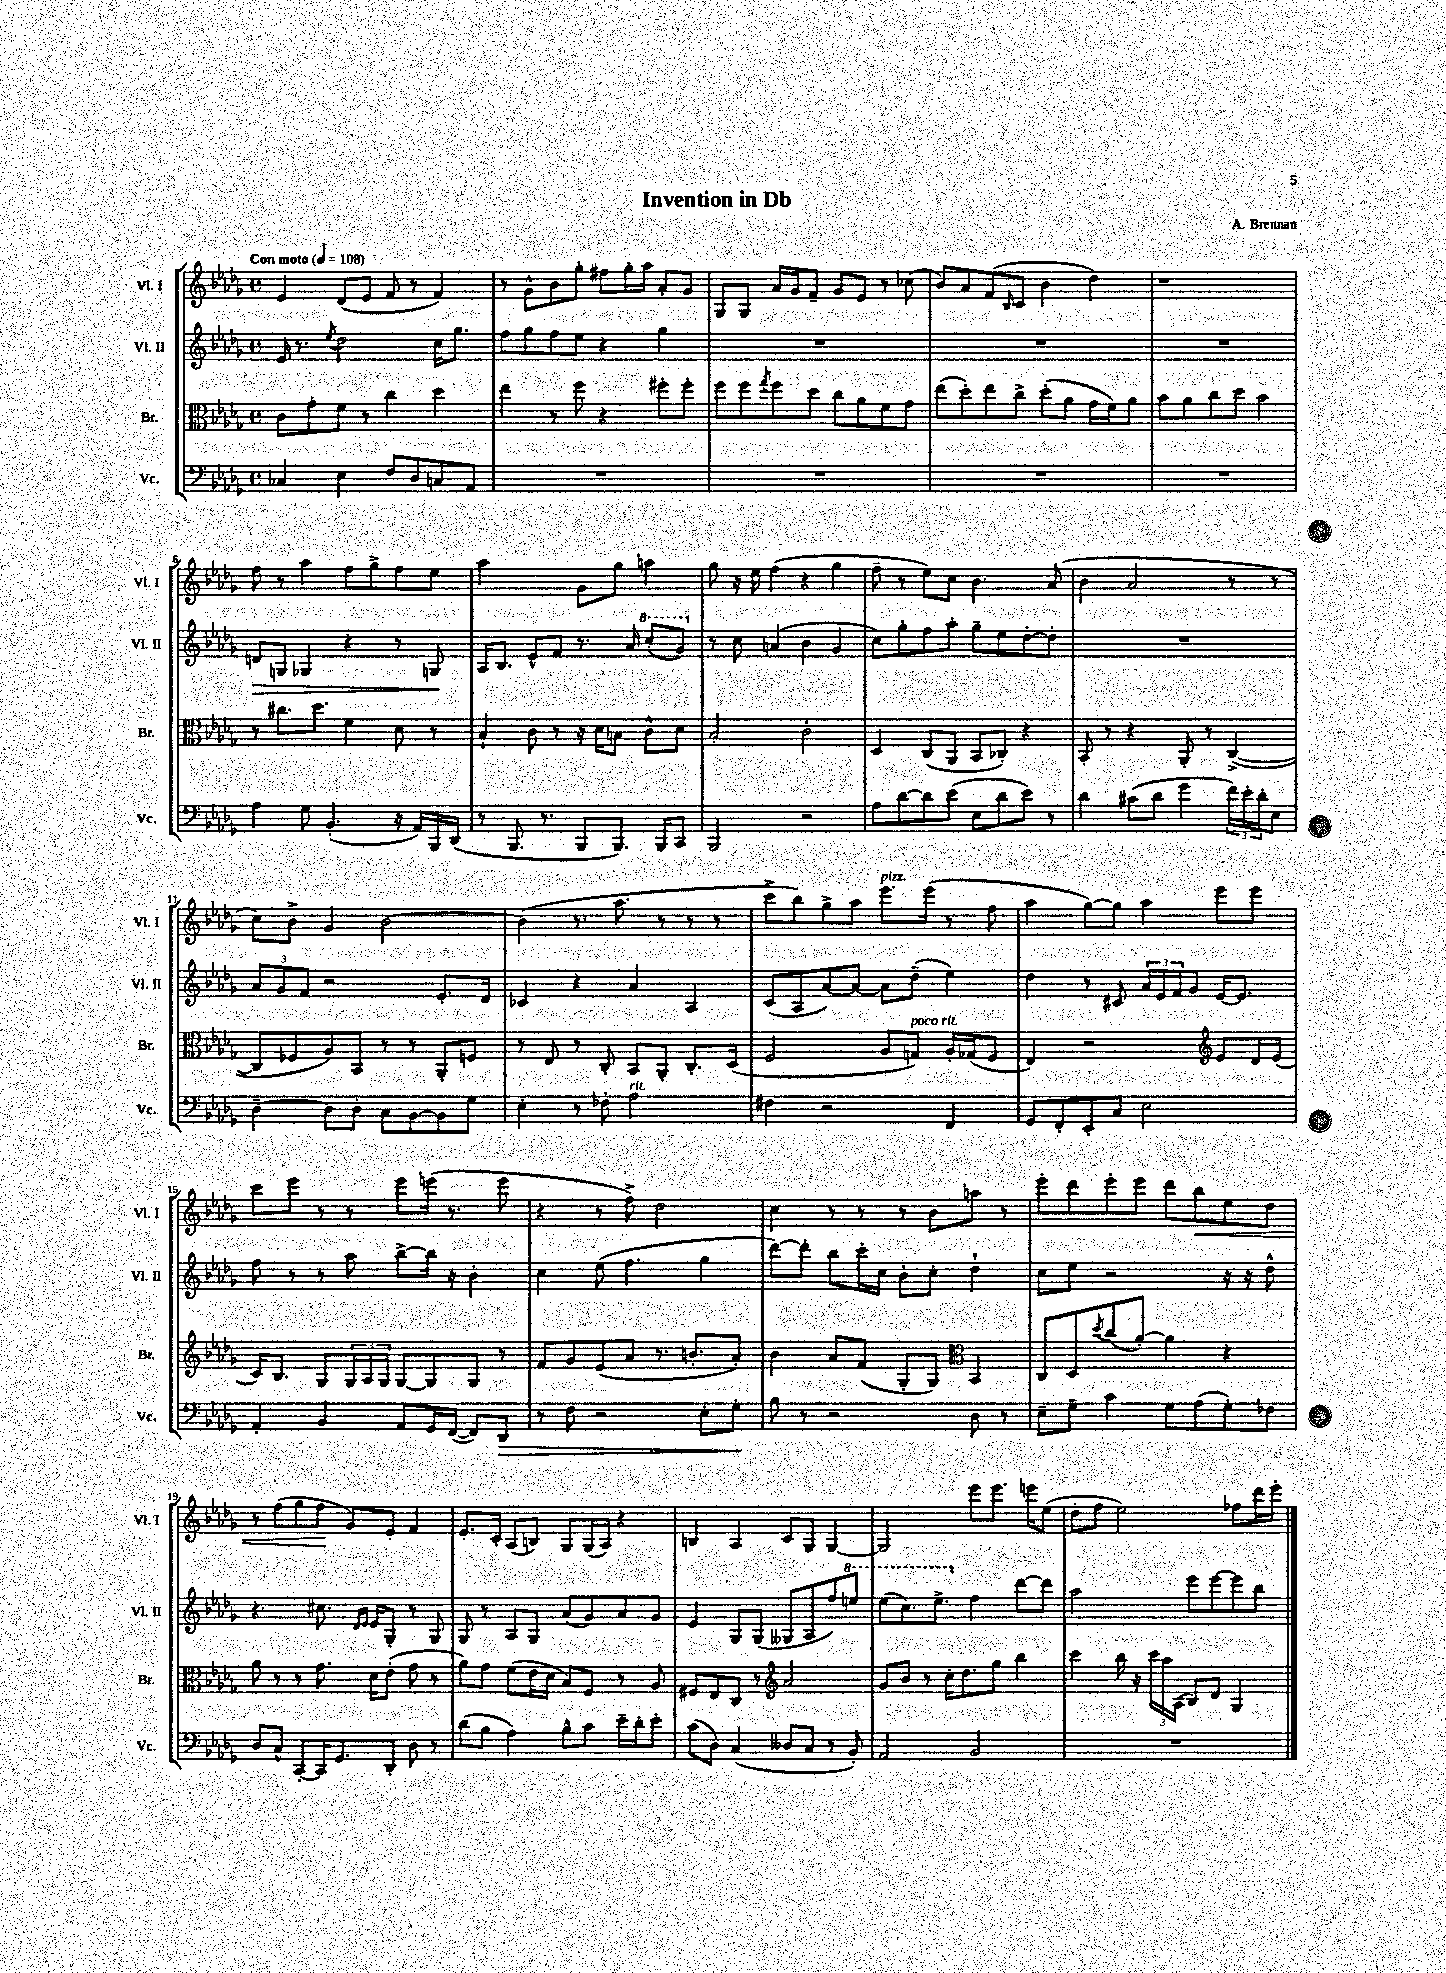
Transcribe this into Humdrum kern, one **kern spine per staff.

**kern	**dynam	**kern	**kern	**dynam	**kern	**dynam
*part4	*part4	*part3	*part2	*part2	*part1	*part1
*staff4	*staff4	*staff3	*staff2	*staff2	*staff1	*staff1
*I"Vc.	*	*I"Br.	*I"Vl. II	*	*I"Vl. I	*
*I'Vc.	*	*I'Br.	*I'Vl. II	*	*I'Vl. I	*
*clefF4	*	*clefC3	*clefG2	*	*clefG2	*
*k[b-e-a-d-g-]	*	*k[b-e-a-d-g-]	*k[b-e-a-d-g-]	*	*k[b-e-a-d-g-]	*
*M4/4	*	*M4/4	*M4/4	*	*M4/4	*
*met(c)	*	*met(c)	*met(c)	*	*met(c)	*
*MM108	*	*MM108	*MM108	*	*MM108	*
=1	=1	=1	=1	=1	=1	=1
!	!	!	!	!	!LO:TX:a:B:t=Con moto	!
4C-X/	.	8c\L	16e-/	.	4e-/	.
.	.	.	8.r	.	.	.
.	.	8g-'\	.	.	.	.
.	.	.	8qee-/	.	.	.
4E-\	.	8f\J	2dd-\	.	(8d-/L	.
.	.	8r	.	.	8e-/J	.
8F/L	.	4cc\	.	.	8f/	.
8D-/	.	.	.	.	8r	.
8Cn/	.	4dd-\	16cc\KL	.	4f/)	.
.	.	.	8.gg-\J	.	.	.
8AA-/J	.	.	.	.	.	.
=2	=2	=2	=2	=2	=2	=2
1r	.	4ee-\	8ff\L	.	8r	.
.	.	.	8gg-\	.	8g-^^\L	.
.	.	8r	8ff\	.	8b-\	.
.	.	8ff\	8ee-\J	.	8gg-'\J	.
.	.	4r	4r	.	8ff#X\L	.
.	.	.	.	.	16gg-'\L	.
.	.	.	.	.	16aa-\JJ	.
.	.	8ff#X'\L	4gg-\	.	8a-'/L	.
.	.	8ff#'\J	.	.	8g-/J	.
=3	=3	=3	=3	=3	=3	=3
1r	.	8ff\L	1r	.	8G-/L	.
.	.	8ff\	.	.	8G-/J	.
.	.	8qgg-/	.	.	.	.
.	.	8ff\	.	.	16a-/LL	.
.	.	.	.	.	16g-/J	.
.	.	8dd-\J	.	.	8f~/J	.
.	.	8cc\L	.	.	8g-/L	.
.	.	8a-\	.	.	8e-/J	.
.	.	8f\	.	.	8r	.
.	.	8g-\J	.	.	(8cc-X\	.
=4	=4	=4	=4	=4	=4	=4
1r	.	(8ee-\L	1r	.	8b-/L)	.
.	.	8dd-'\)	.	.	8a-/	.
.	.	8ee-\	.	.	(8f/	.
.	.	.	.	.	16qqB-/	.
.	.	8cc^\J	.	.	8c/J	.
.	.	(8dd-'\L	.	.	4b-\	.
.	.	8a-\J	.	.	.	.
.	.	16g-\LL	.	.	4dd-\)	.
.	.	16f\J)	.	.	.	.
.	.	8a-\J	.	.	.	.
=5	=5	=5	=5	=5	=5	=5
1r	.	8b-\L	1r	.	1r	.
.	.	8a-\	.	.	.	.
.	.	8cc\	.	.	.	.
.	.	8dd-\J	.	.	.	.
.	.	2b-\	.	.	.	.
!!LO:LB:g=z
=6	=6	=6	=6	=6	=6	=6
!	!	!	!	!LO:HP:b	!	!
4A-\	.	8r	8dn/L	>	8ff\	.
.	.	8.cc#X\L	8Gn/J	.	8r	.
8G-\	.	.	4G-X/	.	4aa-\	.
.	.	8.dd-\J	.	.	.	.
(4.BB-'/	.	.	.	.	.	.
.	.	4f\	4r	.	8ff\L	.
.	.	.	.	.	8gg-^\	.
16r	.	8d-\	8r	.	8ff\	.
16AA-/LL)	.	.	.	.	.	.
16BBB-/	.	8r	8Gn/	.	8ee-\J	.
(16DD-/JJ	.	.	.	.	.	.
.	.	.	.	]	.	.
=7	=7	=7	=7	=7	=7	=7
8r	.	4B-`/	16A-/KL	.	2aa-\	.
.	.	.	8.B-/J	.	.	.
8.BBB-/	.	.	.	.	.	.
.	.	8c\	8e-^^/L	.	.	.
8.r	.	.	.	.	.	.
.	.	8r	8f/J	.	.	.
8BBB-/L	.	16r	8.r	.	8g-\L	.
.	.	16d-\KL	.	.	.	.
8.BBB-/J)	.	8Bn\J	.	.	8gg-\J	.
.	.	.	16a-/	.	.	.
*	*	*	*8va	*	*	*
.	.	8c^^\L	(8ccc'/L	.	4aan\	.
16BBB-/KL	.	.	.	.	.	.
8CC/J	.	8d-\J	8gg-/J)	.	.	.
=8	=8	=8	=8	=8	=8	=8
*	*	*	*X8va	*	*	*
2BBB-/	.	2B-'/	8r	.	8gg-\	.
.	.	.	8cc\	.	16r	.
.	.	.	.	.	16ee-\	.
.	.	.	(4an/	.	(4ff\	.
2r	.	2c'\	4b-\	.	4r	.
.	.	.	4g-/	.	4gg-\	.
=9	=9	=9	=9	=9	=9	=9
8A-\L	.	4D-/	8cc\L)	.	8ff~\	.
[8d-\	.	.	8gg-'\	.	8r	.
8d-\]	.	(8C/L	8ff\	.	8ee-\L)	.
(8e-\J	.	8AA-/J	8aa-'\J	.	8cc\J	.
8E-\L	.	8BB-/L	8gg-~\L	.	4.b-\	.
8d-\	.	8C-X'/J)	8ee-\	.	.	.
8e-\J)	.	4r	[8dd-'\	.	.	.
8r	.	.	8dd-'\J]	.	(8a-/	.
=10	=10	=10	=10	=10	=10	=10
4d-\	.	8BB-'/	1r	.	4b-\	.
.	.	8r	.	.	.	.
(8c#X\L	.	4r	.	.	2a-/	.
8d-\J	.	.	.	.	.	.
4g-\	.	8AA-'/	.	.	.	.
.	.	8r	.	.	.	.
24f\LL)	.	([4C^/	.	.	8r	.
24e-'\	.	.	.	.	.	.
24d-'\J	.	.	.	.	.	.
8E-\J	.	.	.	.	8r	.
!!LO:LB:g=z
=11	=11	=11	=11	=11	=11	=11
[4D-~\	.	8C/L]	12a-/L	.	8cc\L)	.
.	.	.	12g-/	.	.	.
.	.	8F-X/	.	.	8b-^\J	.
.	.	.	12f/J	.	.	.
8D-\L]	.	8A-/)	2r	.	4g-/	.
8D-'\J	.	8BB-/J	.	.	.	.
8C\L	.	8r	.	.	[2b-\	.
[8BB-\	.	8r	.	.	.	.
8BB-\]	.	8AA-'/L	8.e-'/L	.	.	.
8G-\J	.	8Fn/J	.	.	.	.
.	.	.	16d-/Jk	.	.	.
=12	=12	=12	=12	=12	=12	=12
4E-'\	.	8r	4c-X/	.	(4b-\]	.
.	.	8E-/	.	.	.	.
8r	.	8r	4r	.	8.r	.
8F-X'\	.	8C'/	.	.	.	.
.	.	.	.	.	8.aa-\	.
!LO:TX:a:i:t=rit.	!	!	!	!	!	!
2A-\	.	8BB-/L	4a-/	.	.	.
.	.	8AA-'/J	.	.	8r	.
.	.	8.C'/L	4A-/	.	8r	.
.	.	.	.	.	8r	.
.	.	(16D-/Jk	.	.	.	.
=13	=13	=13	=13	=13	=13	=13
4F#X\	.	2F/	(8c/L	.	8ccc^\L	.
.	.	.	8A-/	.	8bb-\)	.
2r	.	.	[8a-/)	.	8gg-^\	.
.	.	.	8a-/J_	.	8aa-\J	.
!	!	!	!	!	!LO:TX:a:i:t=pizz.	!
.	.	8A-/L	8a-\L]	.	8.eee-\L	.
!	!	!LO:TX:a:i:t=poco rit.	!	!	!	!
.	.	8Gn/J)	(8dd-~\J	.	.	.
.	.	.	.	.	(16eee-\Jk	.
4FF/	.	16A-'/LL	4ee-\)	.	8r	.
.	.	(16G-X/J	.	.	.	.
.	.	8F/J	.	.	8ff\	.
=14	=14	=14	=14	=14	=14	=14
8GG-/L	.	4E-/)	4dd-\	.	4aa-\	.
8FF'/	.	.	.	.	.	.
8EE-'/	.	2r	8r	.	[8gg-\L)	.
8C/J	.	.	8c#X/	.	8gg-\J]	.
2E-\	.	.	24a-/LL	.	4aa-\	.
.	.	.	24e-/	.	.	.
.	.	.	24f/J	.	.	.
.	.	.	8g-/J	.	.	.
*	*	*clefG2	*	*	*	*
.	.	8e-/L	[16e-/KL	.	8eee-\L	.
.	.	.	8.e-/J]	.	.	.
.	.	16d-/L	.	.	8eee-\J	.
.	.	(16e-/JJ	.	.	.	.
!!LO:LB:g=z
=15	=15	=15	=15	=15	=15	=15
4AA-'/	.	16c/KL)	8ff\	.	8ccc\L	.
.	.	8.B-/J	.	.	.	.
.	.	.	8r	.	8eee-\J	.
4BB-/	.	8G-/L	8r	.	8r	.
.	.	24G-/L	8aa-\	.	8r	.
.	.	24A-/	.	.	.	.
.	.	24G-/JJ	.	.	.	.
8AA-/L	.	[8G-/L	[8bb-^\L	.	8eee-\L	.
16GG-/L	.	8G-/]	16bb-\Jk]	.	(16eeen\Jk	.
([16FF/JJ	.	.	16r	.	8.r	.
8FF/L])	.	8G-/J	4b-'\	.	.	.
!	!LO:HP:b	!	!	!	!	!
8DD-/J	>	8r	.	.	8eee\	.
=16	=16	=16	=16	=16	=16	=16
8r	.	8f/L	4cc\	.	4r	.
8F\	.	8g-/	.	.	.	.
2r	.	(8e-/	(8ee-\	.	8r	.
.	.	8a-/J	4.ff\	.	8ff^\)	.
.	.	8.r	.	.	2dd-\	.
.	.	8.bn'/L	.	.	.	.
8E-'\L	.	.	4gg-\	.	.	.
8G-'\J	.	8a-'/J)	.	.	.	.
.	]	.	.	.	.	.
=17	=17	=17	=17	=17	=17	=17
8B-\	.	4b-\	[8ddd-\L)	.	4cc\	.
8r	.	.	8ddd-'\J]	.	.	.
2r	.	8a-/L	8bb-\L	.	8r	.
.	.	(8f/J	16ccc'\L	.	8r	.
.	.	.	16cc\JJ	.	.	.
.	.	8G-'/L	8b-'\L	.	8r	.
.	.	8G-/J)	8cc'\J	.	8b-\L	.
*	*	*clefC3	*	*	*	*
8D-\	.	4BB-/	4dd-`\	.	8aan\J	.
8r	.	.	.	.	8r	.
=18	=18	=18	=18	=18	=18	=18
8E-~\L	.	8C/L	8cc\L	.	8eee-'\L	.
8G-~\J	.	8D-/	8ee-\J	.	8ddd-\	.
.	.	8qdd-/	.	.	.	.
4c\	.	(8cc/	2r	.	8eee-'\	.
.	.	[8a-'/J)	.	.	8eee-\J	.
8G-\L	.	4a-\]	.	.	8ddd-\L	.
!	!	!	!	!	!	!LO:HP:b
(8A-\	.	.	.	.	8bb-\	<
8G-'\)	.	4r	16r	.	8ee-\	.
.	.	.	16r	.	.	.
8F-X\J	.	.	8dd-^^\	.	8dd-\J	.
!!LO:LB:g=z
=19	=19	=19	=19	=19	=19	=19
8D-/L	.	8a-\	4.r	.	8r	.
8C^^/J	.	8r	.	.	(8ff\L	.
[8CC'/L	.	8r	.	.	8gg-\	.
16CC/K]	.	8.g-\	8.cc#X\	.	8ff\J	.
8.GG-/	.	.	.	.	.	.
.	.	.	.	.	8g-/L)	[
.	.	.	16qqd-/LL	.	.	.
.	.	.	16qqe-/JJ	.	.	.
.	.	16d-\KL	16e-/KL	.	.	.
8DD-'/J	.	(8e-'\J	8G-'/J	.	8e-'/J	.
8D-\	.	8g-\	8r	.	4f/	.
8r	.	8r	8G-/	.	.	.
=20	=20	=20	=20	=20	=20	=20
(8d-\L	.	8a-\L)	8G-/	.	8.e-'/L	.
8B-\J	.	8g-\J	8r	.	.	.
.	.	.	.	.	16c'/Jk	.
4A-\)	.	(8f\L	8A-/L	.	(8A-/L	.
.	.	16e-\L	8G-/J	.	8Bn/J)	.
.	.	16d-\JJ	.	.	.	.
8B-^^\L	.	8B-/L)	(8a-/L	.	8G-/L	.
8c\J	.	8F/J	8g-/)	.	(16G-/L	.
.	.	.	.	.	16A-/JJ)	.
16e-~\LL	.	8r	8a-/	.	4r	.
16d-'\J	.	.	.	.	.	.
8e-'\J	.	8A-/	8g-/J	.	.	.
=21	=21	=21	=21	=21	=21	=21
(8c\L	.	8F#X/L	4e-/	.	4Bn/	.
8D-\J)	.	8E-/	.	.	.	.
(4C/	.	8C/J	8G-/L	.	4A-/	.
.	.	8r	(8G-/J	.	.	.
*	*	*clefG2	*	*	*	*
8D--X/L	.	2a-/	8G--X/L	.	8c/L	.
8C/J	.	.	8A-/	.	8G-/J	.
8r	.	.	8ff/)	.	[4G-/	.
*	*	*	*8va	*	*	*
8BB-'/)	.	.	8eeen/J	.	.	.
=22	=22	=22	=22	=22	=22	=22
2AA-/	.	8g-/L	(8eee-\L	.	2G-/]	.
.	.	8b-/J	8.ccc\)	.	.	.
.	.	8r	.	.	.	.
.	.	.	8.eee-^\J	.	.	.
.	.	16cc'\KL	.	.	.	.
.	.	8.dd-\	.	.	.	.
*	*	*	*X8va	*	*	*
2BB-/	.	.	4ff\	.	8eee-\L	.
.	.	8gg-\J	.	.	8.eee-\J	.
.	.	4bb-\	[8ddd-\L	.	.	.
.	.	.	.	.	16eeen\KL	.
.	.	.	8ddd-\J]	.	(8ee-\J	.
=23	=23	=23	=23	=23	=23	=23
1r	.	4ccc\	2aa-\	.	8dd-'\L	.
.	.	.	.	.	8ff\J	.
.	.	16bb-\	.	.	2ee-\)	.
.	.	16r	.	.	.	.
.	.	24ccc\LL	.	.	.	.
.	.	24aa-\	.	.	.	.
.	.	(24A-\JJ	.	.	.	.
.	.	8B-/L)	8eee-\L	.	.	.
.	.	8d-/J	[8eee-\	.	.	.
.	.	4G-/	8eee-\]	.	8ff-X\L	.
.	.	.	8bb-\J	.	16ddd-\L	.
.	.	.	.	.	16eee-'\JJ	.
==	==	==	==	==	==	==
*-	*-	*-	*-	*-	*-	*-
